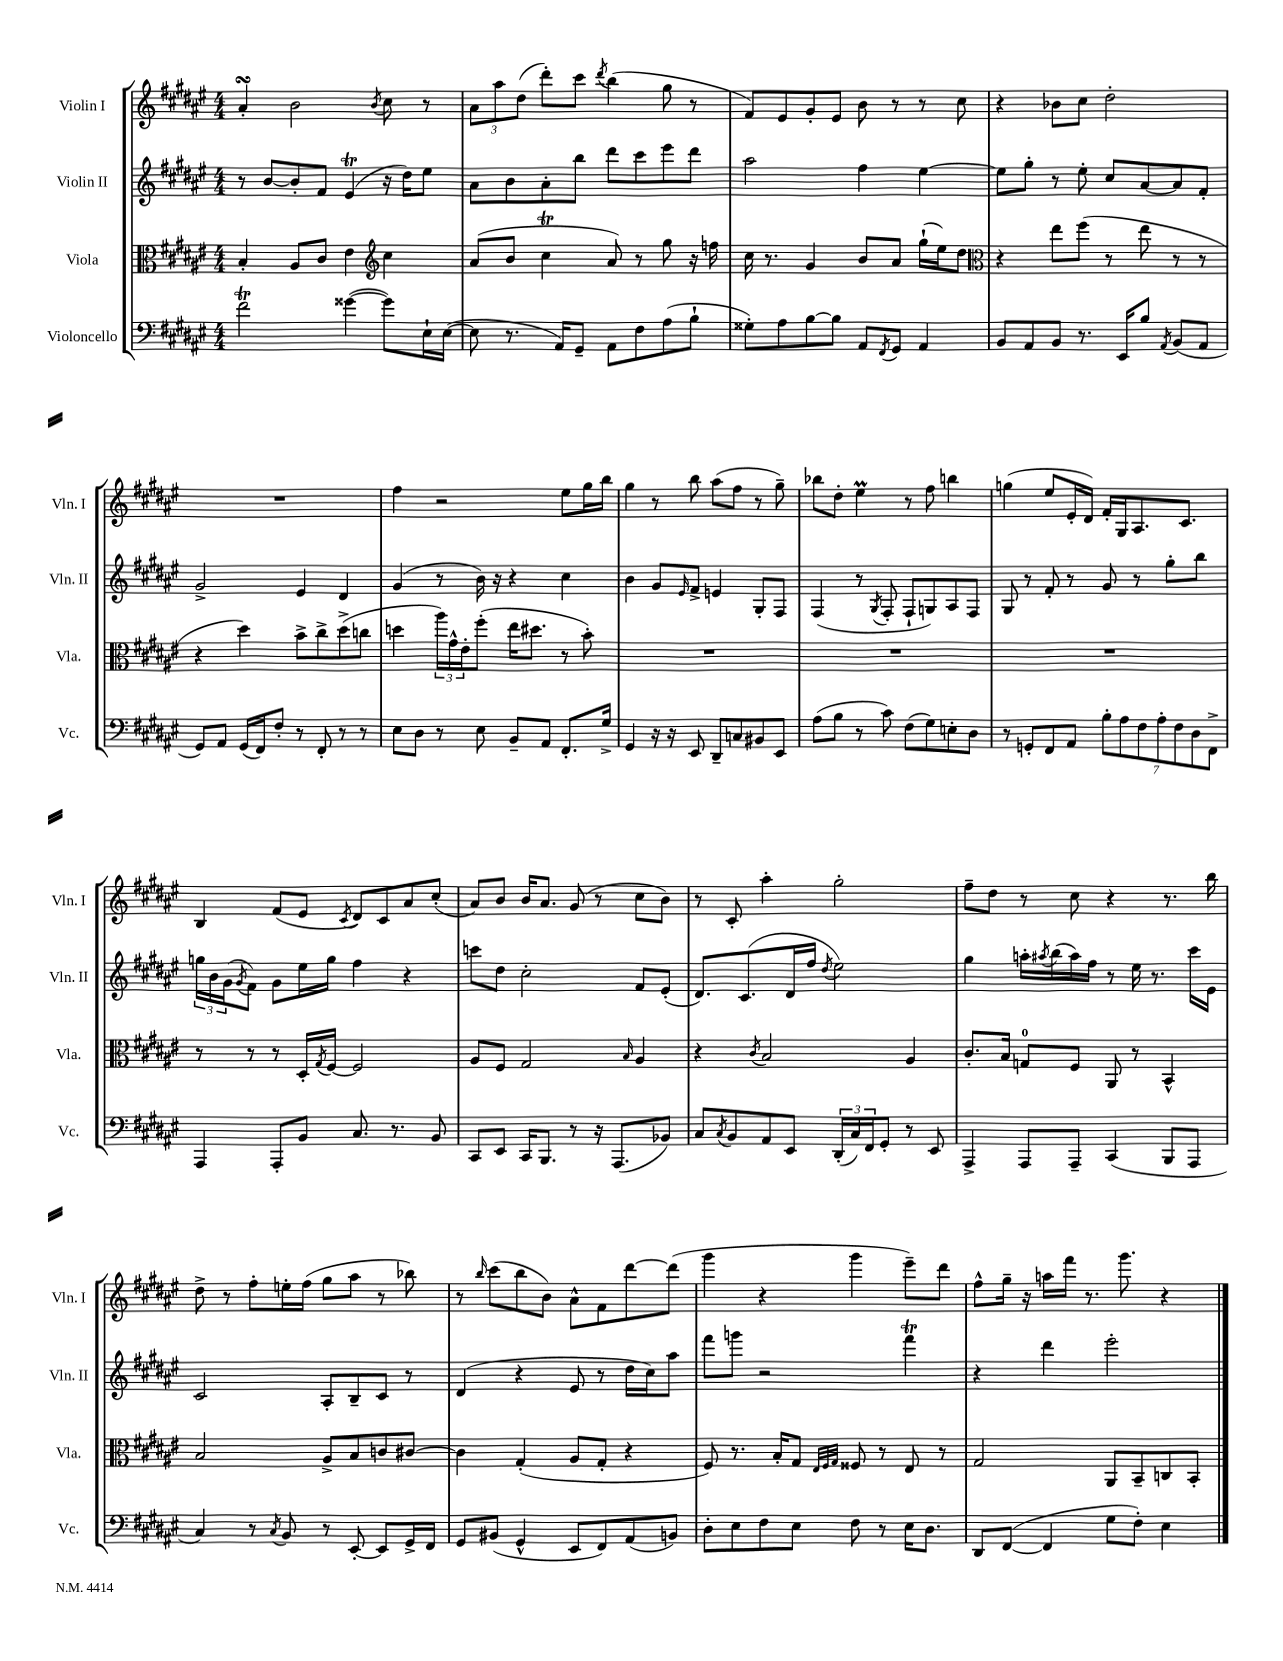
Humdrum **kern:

**kern	**kern	**kern	**kern
*part4	*part3	*part2	*part1
*staff4	*staff3	*staff2	*staff1
*I"Violoncello	*I"Viola	*I"Violin II	*I"Violin I
*I'Vc.	*I'Vla.	*I'Vln. II	*I'Vln. I
*clefF4	*clefC3	*clefG2	*clefG2
*k[f#c#g#d#a#e#]	*k[f#c#g#d#a#e#]	*k[f#c#g#d#a#e#]	*k[f#c#g#d#a#e#]
*M4/4	*M4/4	*M4/4	*M4/4
=20	=20	=20	=20
2f#T\	4B'/	8r	4a#sSsS'/
.	.	[8b/L	.
.	8A#/L	8b'/]	2b\
.	8c#/J	8f#/J	.
([4g##X\	4e#\	(4e#t/	.
*	*clefG2	*	*
.	.	.	8qb/
8g##\L])	4cc#\	16r	8cc#\
.	.	16dd#\KL)	.
16E#`\L	.	8ee#\J	8r
([16E#\JJ	.	.	.
=21	=21	=21	=21
8E#\]	(8a#/L	8a#\L	12a#\L
.	.	.	12aa#\
8.r	8b/J	8b\	.
.	.	.	(12dd#\J
.	4cc#T\	8a#'\	8ddd#'\L)
16AA#/KL)	.	.	.
8GG#~/J	.	8bb\J	8ccc#\J
.	.	.	8qddd#/
8AA#\L	8a#/)	8ddd#\L	(4bb\
8F#\	8r	8ccc#\	.
(8A#\	8gg#\	8eee#\	8gg#\
8B`\J	16r	8ddd#\J	8r
.	16ffn\	.	.
=22	=22	=22	=22
8G##X'\L)	16cc#\	2aa#\	8f#/L)
.	8.r	.	.
8A#\	.	.	8e#/
[8B\	4g#/	.	8g#'/
8B\J]	.	.	8e#/J
8AA#/L	8b/L	4ff#\	8b\
8qFF#/	.	.	.
8GG#/J	8a#/J	.	8r
4AA#/	(16gg#`\LL	[4ee#\	8r
.	16ee#\J)	.	.
.	8dd#\J	.	8cc#\
=23	=23	=23	=23
*	*clefC3	*	*
8BB/L	4r	8ee#\L]	4r
8AA#/	.	8gg#'\J	.
8BB/J	8ee#\L	8r	8b-X\L
8.r	(8ff#\J	8ee#'\	8cc#\J
.	8r	8cc#/L	2dd#'\
16EE#/KL	.	.	.
8B/J	8ee#\	[8a#/	.
8qAA#/	.	.	.
(8BB/L	8r	8a#/]	.
8AA#/J	8r	8f#'/J	.
!!LO:LB:g=z
=24	=24	=24	=24
8GG#/L)	4r	2g#^/	1r
8AA#/J	.	.	.
(16GG#/LL	4dd#\)	.	.
16FF#/J)	.	.	.
8F#'/J	.	.	.
8r	8b^\L	4e#/	.
8FF#'/	8cc#^\	.	.
8r	(8dd#^\	4d#/	.
8r	8ccn\J	.	.
=25	=25	=25	=25
8E#\L	4ddn\	(4g#/	4ff#\
8D#\J	.	.	.
8r	24aa#\LL)	8r	2r
.	24g#^^\	.	.
.	24e#'\J	.	.
8E#\	(8ff#'\J	16b\)	.
.	.	16r	.
8BB~/L	16ee#\KL	4r	.
.	8.dd#X\J	.	.
8AA#/J	.	.	.
8.FF#'/L	8r	4cc#\	8ee#\L
.	8b'\)	.	16gg#\L
16G#^/Jk	.	.	16bb\JJ
=26	=26	=26	=26
4GG#/	1r	4b\	4gg#\
16r	.	8g#/L	8r
16r	.	.	.
.	.	16qqe#/	.
8EE#/	.	8f#^/J	8bb\
8DD#~/L	.	4en/	(8aa#\L
8Cn/	.	.	8ff#\J
8BB#X/	.	8G#'/L	8r
8EE#/J	.	8F#/J	8gg#~\)
=27	=27	=27	=27
(8A#\L	1r	(4F#/	8bb-X\L
8B\J	.	.	8dd#'\J
8r	.	8r	4ee#m\
.	.	8qG#/	.
8c#\)	.	8F#'/	.
(8F#\L	.	8F#`/L	8r
8G#\)	.	8Gn/)	8ff#\
8En'\	.	8A#/	4bbn\
8D#\J	.	8F#/J	.
=28	=28	=28	=28
8r	1r	8G#/	(4ggn\
8GGn'/L	.	8r	.
8FF#/	.	8f#'/	8ee#/L
8AA#/J	.	8r	16e#'/L
.	.	.	16d#/JJ)
14B'\L	.	8g#/	16f#'/LL
.	.	.	16G#/J
14A#\	.	.	.
.	.	8r	8.A#/
14F#\	.	.	.
14A#'\	.	.	.
.	.	8gg#'\L	.
14F#\	.	.	.
.	.	.	8.c#/J
14D#\	.	.	.
.	.	8bb\J	.
14FF#^\J	.	.	.
!!LO:LB:g=z
=29	=29	=29	=29
4AAA#/	8r	24ggn\LL	4B/
.	.	24b\	.
.	.	(24g#\J	.
.	.	8qg#/	.
.	8r	8f#\J)	.
8AAA#'/L	8r	8g#\L	(8f#/L
8BB/J	16D#'/LL	16ee#\L	8e#/J
.	8qG#/	.	.
.	[16F#/JJ	16gg\JJ	.
.	.	.	8qc#/
8.C#/	2F#/]	4ff#\	8d#/L)
.	.	.	8c#/
8.r	.	.	.
.	.	4r	8a#/
8BB/	.	.	(8cc#'/J
=30	=30	=30	=30
8CC#/L	8A#/L	8cccn\L	8a#/L)
8EE#/J	8F#/J	8dd#\J	8b/J
16CC#/KL	2G#/	2cc#'\	16b/KL
8.BBB/J	.	.	8.a#/J
8r	.	.	(8g#/
16r	.	.	8r
(8.AAA#/L	.	.	.
.	16qqB/	.	.
.	4A#/	8f#/L	8cc#\L
8BB-X/J)	.	(8e#'/J	8b\J)
=31	=31	=31	=31
8C#/L	4r	8.d#/L)	8r
8qC#/	.	.	.
8BB/	.	.	8c#'/
.	.	(8.c#/	.
.	8qc#/	.	.
8AA#/	2B/	.	4aa#'\
8EE#/J	.	16d#/L	.
.	.	16ff#/JJ	.
.	.	8qdd#/	.
(24DD#'/LL	.	2ee#\)	2gg#'\
24C#/)	.	.	.
24FF#/J	.	.	.
8GG#'/J	.	.	.
8r	4A#/	.	.
8EE#/	.	.	.
=32	=32	=32	=32
4AAA#^/	8.c#'/L	4gg#\	8ff#~\L
.	.	.	8dd#\J
.	16B/Jk	.	.
8AAA#/L	8Gn/L	16aan'\LL	8r
.	.	8qaa#X/	.
.	.	(16bb\	.
8AAA#~/J	8F#/J	16aa#\)	8cc#\
.	.	16ff#\JJ	.
(4CC#/	8AA#/	8r	4r
.	8r	16ee#\	.
.	.	8.r	.
8BBB/L	4BB^^/	.	8.r
8AAA#/J	.	16ccc#\LL	.
.	.	16e#\JJ	16bb\
!!LO:LB:g=z
=33	=33	=33	=33
4C#/)	2B/	2c#/	8dd#^\
.	.	.	8r
8r	.	.	8ff#'\L
8qC#/	.	.	.
8BB/	.	.	16een'\L
.	.	.	(16ff#\JJ
8r	8A#^/L	8A#'/L	8gg#\L
[8EE#'/	8B/	8B~/	8aa#\J
8EE#/L]	8cn/	8c#/J	8r
16GG#^/L	[8c#X/J	8r	8bb-X\)
16FF#/JJ	.	.	.
=34	=34	=34	=34
8GG#/L	4c#\]	(4d#/	8r
.	.	.	16qqbb/
(8BB#X/J	.	.	(8ccc#\L
4GG#^^/	(4G#'/	4r	8bb\
.	.	.	8b\J)
8EE#/L	8A#/L	8e#/	8a#^^\L
8FF#/)	8G#'/J	8r	8f#\
(8AA#/	4r	16dd#\LL	[8ddd#\
.	.	16cc#\J)	.
8BBn/J)	.	8aa#\J	(8ddd#\J]
=35	=35	=35	=35
8D#'\L	8F#/)	8fff#\L	4ggg#\
8E#\	8.r	8gggn\J	.
8F#\	.	2r	4r
.	16B'/KL	.	.
8E#\J	8G#/J	.	.
.	32qqE#/LLL	.	.
.	32qqF#/	.	.
.	32qqG#/JJJ	.	.
8F#\	8F##X/	.	4ggg#\
8r	8r	.	.
16E#\KL	8E#/	4fff#T\	8eee#~\L)
8.D#\J	.	.	.
.	8r	.	8ddd#\J
=36	=36	=36	=36
8DD#/L	2G#/	4r	8ff#^^\L
([8FF#/J	.	.	16gg#~\Jk
.	.	.	16r
4FF#/]	.	4ddd#\	16aan\LL
.	.	.	16fff#\JJ
.	.	.	8.r
8G#\L	8AA#/L	2eee#'\	.
.	.	.	8.ggg#\
8F#'\J)	8BB~/	.	.
4E#\	8Cn/	.	4r
.	8BB'/J	.	.
==	==	==	==
*-	*-	*-	*-
